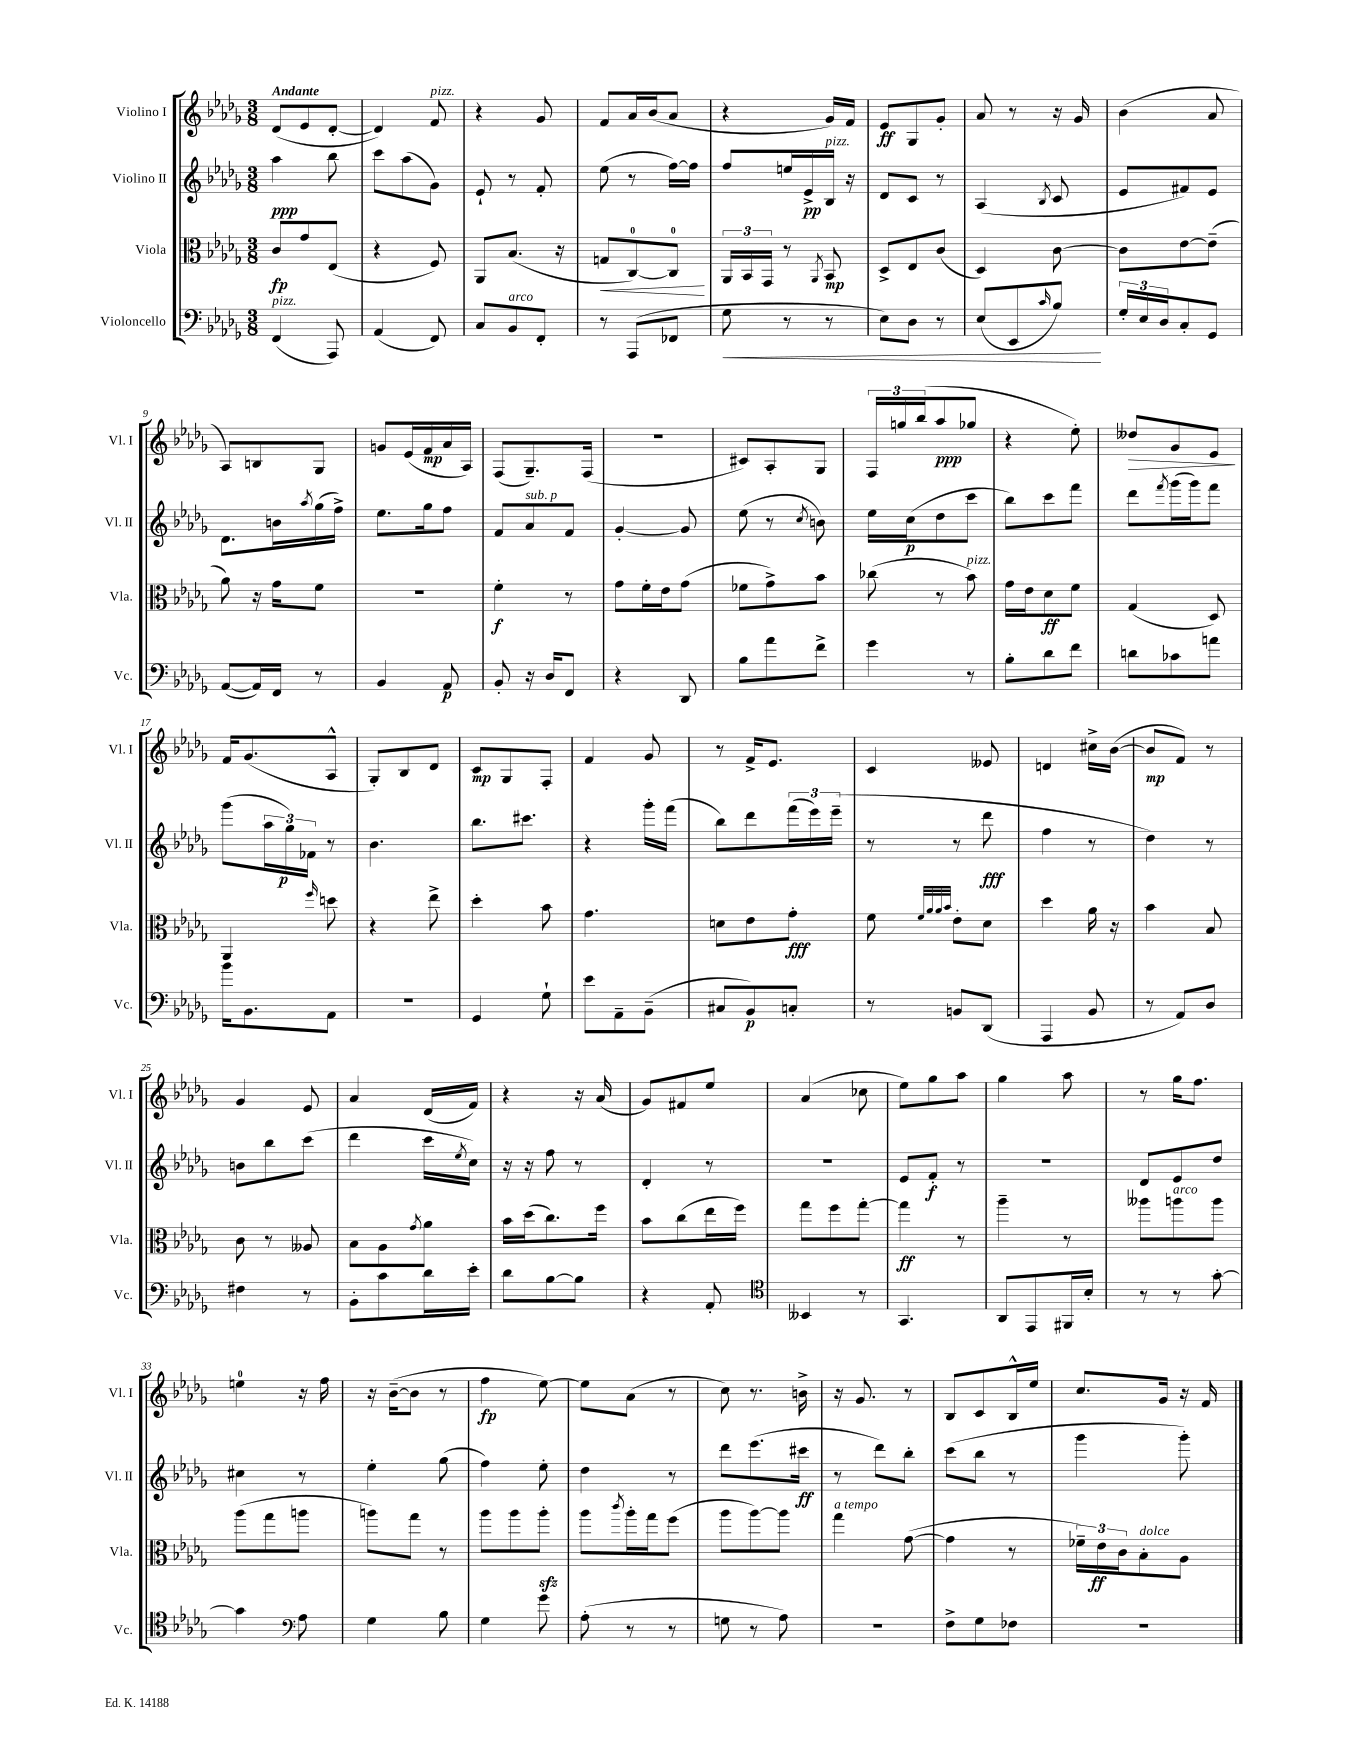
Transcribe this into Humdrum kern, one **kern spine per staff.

**kern	**kern	**kern	**kern
*staff4	*staff3	*staff2	*staff1
*clefF4	*clefC3	*clefG2	*clefG2
*k[b-e-a-d-g-]	*k[b-e-a-d-g-]	*k[b-e-a-d-g-]	*k[b-e-a-d-g-]
*M3/8	*M3/8	*M3/8	*M3/8
(4FF/	8c/L	4aa-\	(8d-/L
.	8g-/	.	8e-/
8AAA-/)	(8E-/J	8bb-\	[8d-'/J
=	=	=	=
(4AA-/	4r	8ccc\L	4d-/])
.	.	(8aa-\	.
8FF/)	8F/)	8g-\J)	8f/
=	=	=	=
8C/L	8AA-/L	8e-`/	4r
8BB-/	(8.B-/J	8r	.
8FF'/J	.	8f'/	8g-/
.	16r	.	.
=	=	=	=
8r	8G/L	(8ee-\	8f/L
(8AAA-/L	[8C/)	8r	16a-/L
.	.	.	(16b-/J
8FF-/J	8C/]J	[16ff\LL)	8a-/J
.	.	16ff\]JJ	.
=	=	=	=
8G-\	24AA-/LL	8ff/L	4r
.	24BB-/	.	.
.	24GG-/JJ	.	.
8r	8r	16ee/L	.
.	.	16e-^/	.
.	8qAA-/	.	.
8r	8BB-/	16B-/JJ	16g-/LL)
.	.	16r	16f/JJ
=	=	=	=
8E-\L)	8D-^/L	8d-/L	8e-/L
8D-\J	8E-/	8c/J	8G-/
8r	(8c/J	8r	8g-'/J
=	=	=	=
(8E-/L	4D-/)	(4A-/	8a-/
8EE-/	.	.	8r
16qqc/	.	8qB-/	.
8B-/J)	[8c\	8c/	16r
.	.	.	16g-/
=	=	=	=
24G-'/LL	8c\]L	8e-/L	(4b-\
24E-/	.	.	.
24D-/J	.	.	.
8C'/	[8e-\	8f#/)	.
8GG-/J	(8e-~\]J	8e-/J	8a-/
=	=	=	=
([8AA-/L	8a-\)	8.d-\L	8A-/L)
16AA-/]L)	16r	.	8B/
16FF/JJ	16g-\LK	16b\L	.
.	.	8qaa-/	.
8r	8f\J	(16gg-\	8G-/J
.	.	16ff^\JJ)	.
=	=	=	=
4BB-/	4.r	8.ee-\L	8g/L
.	.	.	(16e-/L
.	.	16gg-\k	16f/
8AA-/	.	8ff\J	16a-/
.	.	.	16A-/JJ)
=	=	=	=
8BB-'/	4f'\	8f/L	(8F/L
16r	.	8a-/	8.G-~/)
16D-/LK	.	.	.
8FF/J	8r	8f/J	.
.	.	.	(16F/Jk
=	=	=	=
4r	8g-\L	[4g-'/	4.r
.	16f'\L	.	.
.	16e-\J	.	.
8DD-/	(8g-\J	8g-/]	.
=	=	=	=
8B-\L	8f-\L	(8ee-\	8c#/L)
8a-\	8g-^\)	8r	8A-'/
.	.	8qcc/	.
8f^\J	8b-\J	8b\)	8G-/J
=	=	=	=
4g-\	(8cc-\	16ee-\LL	24F/LL
.	.	.	24gg/
.	.	(16cc\J	.
.	.	.	(24bb-/J
.	8r	8dd-\	8aa-/
8r	8b-\)	8ccc\J	8gg-/J
=	=	=	=
8B-'\L	16g-\LL	8bb-\L)	4r
.	16e-\J	.	.
8d-\	8d-\	8ccc\	.
8f\J	8f\J	8fff\J	8ee-'\)
=	=	=	=
8d\L	(4G-/	8ddd-\L	8dd--/L
.	.	8qfff/	.
8c-\	.	(16ggg-\L	8g-/
.	.	16ggg-\J)	.
8a\J	8D-/)	8fff\J	8e-/J
=	=	=	=
16b-\LK	4AA-/	(8ggg-\L	16f/LK
8.BB-\	.	.	(8.g-/
.	.	24aa-\L	.
.	.	24gg-\)	.
.	.	24f-\JJ	.
.	16qqff/	.	.
8AA-\J	8dd\	8r	8A-^^/J
=	=	=	=
4.r	4r	4.b-\	8G-'/L)
.	.	.	8B-/
.	8ee-^\	.	8d-/J
=	=	=	=
4GG-/	4dd-'\	8.bb-\L	8c/L
.	.	.	8G-/
.	.	8.ccc#\J	.
8G-`\	8b-\	.	8F'/J
=	=	=	=
8e-\L	4.g-\	4r	4f/
8AA-~\	.	.	.
(8BB-~\J	.	16ggg-'\LL	8g-/
.	.	(16fff\JJ	.
=	=	=	=
8C#/L	8d\L	8bb-\L)	8r
8BB-/)	8e-\	8ddd-\	16f^/LK
.	.	.	8.e-/J
8C'/J	8g-'\J	(24fff\L	.
.	.	24eee-\)	.
.	.	(24eee-~\JJ	.
=	=	=	=
8r	8f\	8r	4c/
.	32qqf/LLL	.	.
.	32qqa-/	.	.
.	32qqa-/	.	.
.	32qqb-/JJJ	.	.
8BB/L	8e-'\L	8r	.
(8DD-/J	8d-\J	8ddd-\	8e--/
=	=	=	=
4AAA-/	4dd-\	4ff\	4d/
8BB-/	16a-\	8r	16cc#^\LL
.	16r	.	([16b-\JJ
=	=	=	=
8r	4b-\	4dd-\)	8b-/]L
8AA-/L)	.	.	8f/J)
8D-/J	8B-/	8r	8r
=	=	=	=
4F#\	8c\	8b\L	4g-/
.	8r	8bb-\	.
8r	8A--/	(8ccc\J	8e-/
=	=	=	=
8BB-'\L	8B-\L	4ddd-\	4a-/
8c\	8A-\	.	.
.	8qg-/	.	.
16d-\L	8a-\J	16ccc\LL	(16d-/LL
.	.	8qee-/	.
16e-'\JJ	.	16cc\JJ)	16f/JJ)
=	=	=	=
8d-\L	16b-\LL	16r	4r
.	(16dd-\J	16r	.
[8B-\	8.cc\)	8ff\	.
8B-\]J	.	8r	16r
.	16ff\Jk	.	(16a-/
=	=	=	=
4r	8b-\L	4d-'/	8g-/L)
.	(8cc\	.	8f#/
8AA-'/	16ee-\L	8r	8ee-/J
.	16ff\JJ)	.	.
=	=	=	=
*clefC4	*	*	*
4BB--/	8gg-\L	4.r	(4a-/
.	8ff\	.	.
8r	[8gg-'\J	.	8cc-\
=	=	=	=
4.GG-/	4gg-\]	8e-/L	8ee-\L)
.	.	8f'/J	8gg-\
.	8r	8r	8aa-\J
=	=	=	=
8AA-/L	4aa-~\	4.r	4gg-\
8EE-/	.	.	.
16FF#/L	8r	.	8aa-\
16B-'/JJ	.	.	.
=	=	=	=
8r	8aa--\L	8d-/L	8r
8r	8aa\	8e-/	16gg-\LK
.	.	.	8.ff\J
[8g-'\	8aa\J	8dd-/J	.
=	=	=	=
4g-\]	(8aa-\L	4cc#\	4ee\
.	8gg-\	.	.
*clefF4	*	*	*
8A-\	8aa\J	8r	16r
.	.	.	16ff\
=	=	=	=
4G-\	8aa\L)	4ee-'\	16r
.	.	.	([16b-~\LK
.	8gg-\J	.	8b-\]J
8B-\	8r	(8gg-\	8r
=	=	=	=
4G-\	8aa-\L	4ff\)	4ff\
.	8aa-\	.	.
8g-\	8aa-'\J	8ee-'\	[8ee-\)
=	=	=	=
(8A-'\	8aa-\L	4dd-\	8ee-\]L
.	8qccc/	.	.
8r	16aa-'\L	.	(8a-\J
.	16gg-\J	.	.
8r	(8ff\J	8r	8r
=	=	=	=
8G\	8aa-\L	8ddd-\L	8cc\)
8r	[8aa-\)	(8.eee-\	8.r
8A-\)	8aa-\]J	.	.
.	.	16ccc#\Jk	16b^\
=	=	=	=
4.r	4gg-\	8r	16r
.	.	.	8.g-/
.	.	8ddd-\L)	.
.	([8g-\	8bb-'\J	8r
=	=	=	=
8F^\L	4g-\]	(8ccc\L	8B-/L
8G-\	.	8bb-\J	8c/
8F-\J	8r	8r	16B-^^/L
.	.	.	16ee-/JJ
=	=	=	=
4.r	24f-~\LL)	4ggg-\	8.cc/L
.	24e-\	.	.
.	24c\J	.	.
.	8B-'\	.	.
.	.	.	16g-/Jk
.	8A-\J	8ggg-'\)	16r
.	.	.	16f/
==	==	==	==
*-	*-	*-	*-
